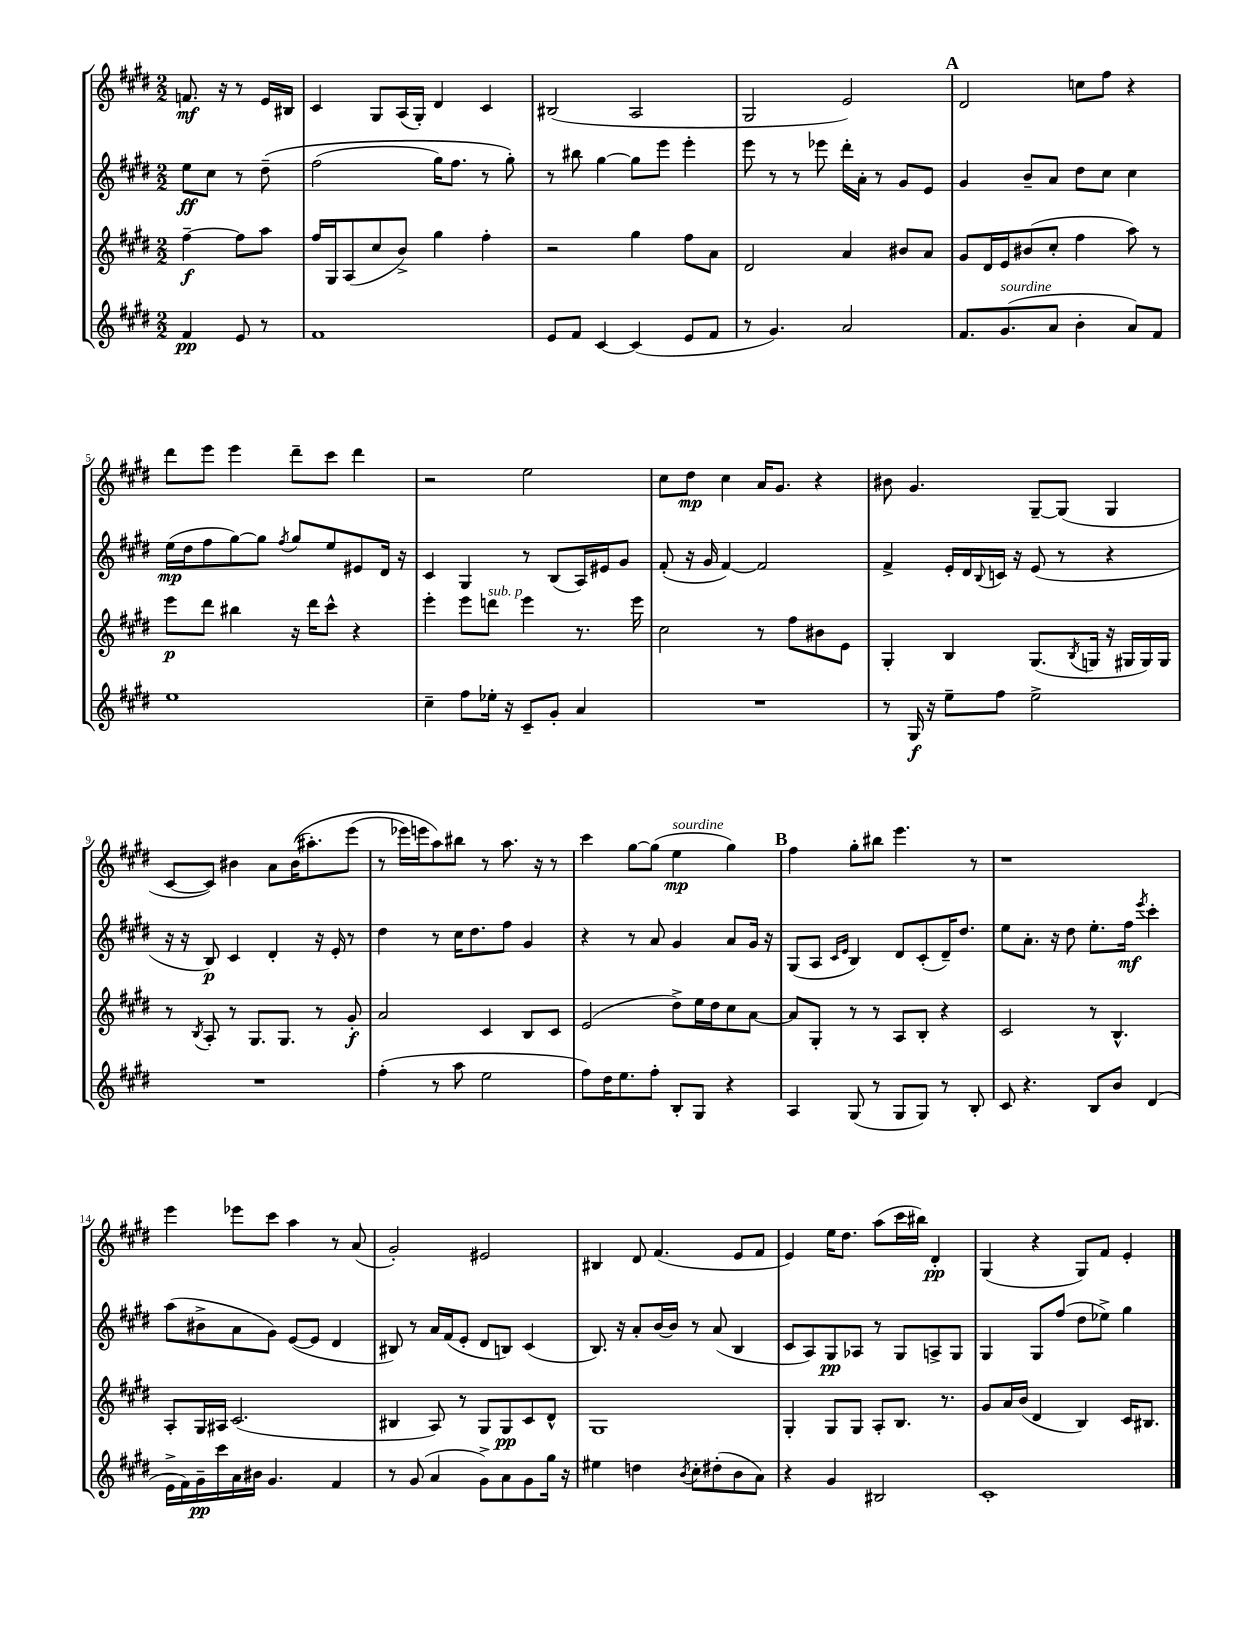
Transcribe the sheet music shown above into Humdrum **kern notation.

**kern	**kern	**kern	**kern
*staff4	*staff3	*staff2	*staff1
*clefG2	*clefG2	*clefG2	*clefG2
*k[f#c#g#d#]	*k[f#c#g#d#]	*k[f#c#g#d#]	*k[f#c#g#d#]
*M2/2	*M2/2	*M2/2	*M2/2
4f#	[4ff#~	8ee	8.f
.	.	8cc#	.
.	.	.	16r
8e	8ff#]	8r	8r
8r	8aa	&(8dd#~	16e
.	.	.	16B#
=	=	=	=
1f#	16ff#	(2ff#	4c#
.	16G#	.	.
.	(8A	.	.
.	8cc#	.	8G#
.	8b^)	.	(16A
.	.	.	16G#')
.	4gg#	16gg#)	4d#
.	.	8.ff#	.
.	4ff#'	8r	4c#
.	.	8gg#'&)	.
=	=	=	=
8e	2r	8r	(2B#
8f#	.	8bb#	.
[4c#	.	[4gg#	.
(4c#]	4gg#	8gg#]	2A
.	.	8eee	.
8e	8ff#	4eee'	.
8f#	8a	.	.
=	=	=	=
8r	2d#	8eee	2G#
4.g#)	.	8r	.
.	.	8r	.
.	.	8eee-	.
2a	4a	16ddd#'	2e)
.	.	16a'	.
.	.	8r	.
.	8b#	8g#	.
.	8a	8e	.
=	=	=	=
8.f#	8g#	4g#	2d#
.	16d#	.	.
(8.g#	16e	.	.
.	(8b#	8b~	.
8a	8cc#'	8a	.
4b'	4ff#	8dd#	8cc
.	.	8cc#	8ff#
8a)	8aa)	4cc#	4r
8f#	8r	.	.
=	=	=	=
1ee	8eee	(16ee	8ddd#
.	.	16dd#	.
.	8ddd#	8ff#	8eee
.	4bb#	[8gg#)	4eee
.	.	8gg#]	.
.	.	8qff#	.
.	16r	8gg#	8ddd#~
.	16ddd#	.	.
.	8ccc#^^	8ee	8ccc#
.	4r	8e#	4ddd#
.	.	16d#	.
.	.	16r	.
=	=	=	=
4cc#~	4eee'	4c#	2r
8ff#	8eee	4G#	.
16ee-'	8ddd	.	.
16r	.	.	.
8c#~	4eee	8r	2ee
8g#'	.	(8B	.
4a	8.r	16A)	.
.	.	16e#	.
.	.	8g#	.
.	16eee	.	.
=	=	=	=
1r	2cc#	(8f#'	8cc#
.	.	16r	8dd#
.	.	16g#	.
.	.	[4f#)	4cc#
.	8r	2f#]	16a
.	.	.	8.g#
.	8ff#	.	.
.	8b#	.	4r
.	8e	.	.
=	=	=	=
8r	4G#'	4f#^	8b#
16G#	.	.	4.g#
16r	.	.	.
8ee~	4B	16e'	.
.	.	16d#	.
.	.	8qqB	.
8ff#	.	16c	.
.	.	16r	.
2ee^	(8.G#	(8e	[8G#~
.	.	8r	(8G#]
.	8qB	.	.
.	16G	.	.
.	16r	4r	4G#
.	16G#	.	.
.	16G#)	.	.
.	16G#	.	.
=	=	=	=
1r	8r	16r	[8c#
.	.	16r	.
.	8qB	.	.
.	8A'	8B)	8c#])
.	8r	4c#	4b#
.	8.G#	.	.
.	.	4d#'	8a
.	8.G#	.	.
.	.	.	&((16b#
.	.	.	8.aa#')
.	8r	16r	.
.	.	16e'	.
.	8g#'	8r	(8eee
=	=	=	=
(4ff#'	2a	4dd#	8r
.	.	.	16eee-)
.	.	.	16eee
8r	.	8r	8aa&)
8aa	.	16cc#	8bb#
.	.	8.dd#	.
2ee	4c#	.	8r
.	.	8ff#	8.aa
.	8B	4g#	.
.	.	.	16r
.	8c#	.	8r
=	=	=	=
8ff#)	(2e	4r	4ccc#
16dd#	.	.	.
8.ee	.	.	.
.	.	8r	[8gg#
8ff#'	.	8a	(8gg#]
8B'	8dd#^)	4g#	4ee
8G#	16ee	.	.
.	16dd#	.	.
4r	8cc#	8a	4gg#)
.	[8a	16g#	.
.	.	16r	.
=	=	=	=
4A	8a]	(8G#	4ff#
.	8G#'	8A	.
.	.	16qqc#	.
.	.	16qqe	.
(8G#	8r	4B)	8gg#'
8r	8r	.	8bb#
8G#	8A	8d#	4.eee
8G#)	8B'	(8c#'	.
8r	4r	16d#~)	.
.	.	8.dd#	.
8B'	.	.	8r
=	=	=	=
8c#	2c#	8ee	1r
4.r	.	8.a'	.
.	.	16r	.
.	.	8dd#	.
8B	8r	8.ee'	.
8b	4.B^^	.	.
.	.	16ff#	.
.	.	8qeee	.
(4d#	.	4ccc#'	.
=	=	=	=
16e^	8A'	(8aa	4eee
16f#)	.	.	.
16g#~	16G#	8b#^	.
16ccc#	16A#	.	.
16a	(2.c#	8a	8eee-
16b#	.	.	.
4.g#	.	8g#)	8ccc#
.	.	([8e	4aa
.	.	8e]	.
4f#	.	4d#	8r
.	.	.	(8a
=	=	=	=
8r	4B#	8B#)	2g#')
(8g#	.	8r	.
4a	8A)	16a	.
.	.	(16f#	.
.	8r	8e'	.
8g#^)	8G#	8d#	2e#
8a	8G#	8B)	.
8g#	8c#	(4c#	.
16gg#	8d#^^	.	.
16r	.	.	.
=	=	=	=
4ee#	1G#	8.B)	4B#
.	.	16r	.
4dd	.	8a'	8d#
.	.	[16b	(4.f#
.	.	16b]	.
8qb	.	.	.
8cc#'	.	8r	.
(8dd#'	.	(8a	.
8b	.	4B	8e
8a)	.	.	8f#
=	=	=	=
4r	4G#'	8c#	4e)
.	.	8A)	.
4g#	8G#	8G#	16ee
.	.	.	8.dd#
.	8G#	8A-	.
2B#	8A'	8r	(8aa
.	8.B	8G#	16ccc#
.	.	.	16bb#)
.	.	8A^	4d#'
.	8.r	.	.
.	.	8G#	.
=	=	=	=
1c#'	8g#	4G#	(4G#
.	16a	.	.
.	(16b	.	.
.	4d#	8G#	4r
.	.	(8ff#	.
.	4B)	8dd#	8G#)
.	.	8ee-^)	8f#
.	16c#	4gg#	4e'
.	8.B#	.	.
==	==	==	==
*-	*-	*-	*-
